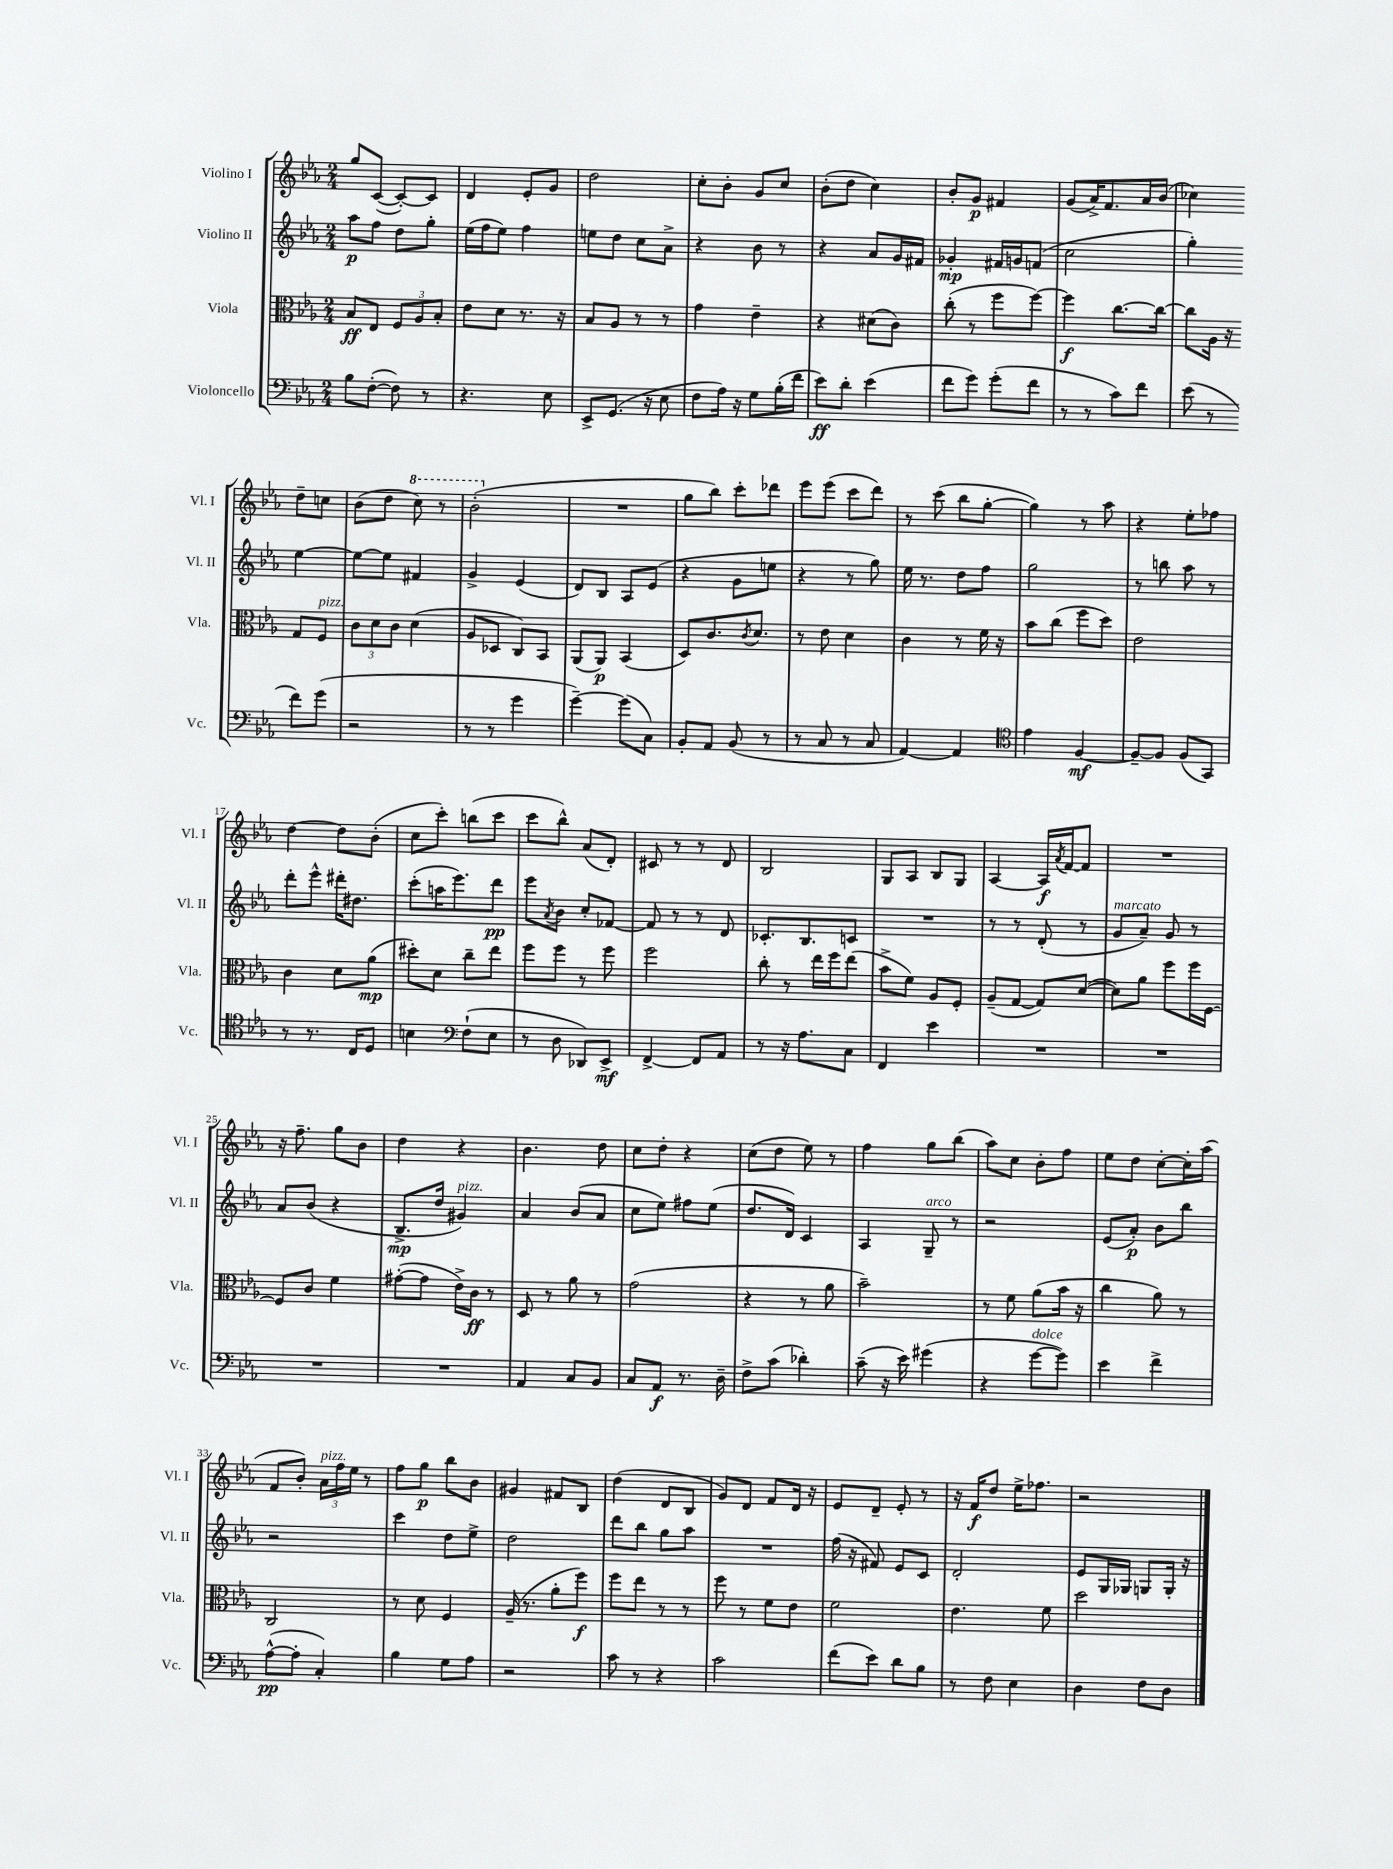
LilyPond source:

<<
\new StaffGroup <<
\new Staff = "s0" \with { instrumentName = "Violino I" shortInstrumentName = "Vl. I" } {
    \clef treble \key ees \major \numericTimeSignature \time 2/4
    g''8 c'8~( c'8~-.) c'8 |
    d'4 ees'8-. g'8 |
    d''2 |
    c''8-. bes'8-. g'8 c''8 |
    bes'8-.( d''8 c''4) |
    bes'8-. g'8\p fis'4 |
    g'8( aes'16->) f'8. aes'16 bes'16( |
    ces''4) d''8-- c''8 |
    bes'8( d''8 \ottava #1 c'''8) r8 |
    bes''2-.( \ottava #0 |
    R2 |
    g''8 bes''8) c'''8-. des'''8 |
    ees'''8 ees'''8( c'''8 d'''8) |
    r8 c'''8( bes''8 g''8~-. |
    g''4) r8 aes''8 |
    r4 ees''8-. fes''8 |
    d''4~ d''8 bes'8-.( |
    c''8 c'''8-.) b''8( c'''8 |
    c'''8 bes''8-^) aes'8( d'8-.) |
    cis'8 r8 r8 d'8 |
    bes2 |
    g8 aes8 bes8 g8 |
    aes4~ aes16\f \acciaccatura { aes'8 } f'16~ f'8 |
    R2 |
    r16 f''8.-- g''8 bes'8 |
    d''4 r4 |
    bes'4. d''8 |
    c''8 d''8-. r4 |
    c''8( d''8 ees''8) r8 |
    f''4 g''8 bes''8( |
    aes''8) c''8 bes'8-. f''8 |
    ees''8 d''8 c''8~-. c''16-. aes''16( |
    f'8 bes'8-.) \tuplet 3/2 { aes'16^\markup { \italic "pizz." } f''16 ees''16 } r8 |
    f''8 g''8\p bes''8 bes'8 |
    gis'4 fis'8 bes8 |
    d''4( d'8 bes8 |
    g'8) d'8 f'8 d'16 r16 |
    ees'8 d'8-- ees'8-. r8 |
    r16 f'16\f d''8 ees''16-> fes''8. |
    r2 \bar "|." |
}
\new Staff = "s1" \with { instrumentName = "Violino II" shortInstrumentName = "Vl. II" } {
    \clef treble \key ees \major \numericTimeSignature \time 2/4
    aes''8\p f''8 d''8 g''8-. |
    ees''16( f''16 ees''8) f''4 |
    e''8 d''8 c''8 aes'8-> |
    r4 bes'8 r8 |
    r4 aes'8 g'16 fis'16 |
    ges'4-.\mp fis'16 g'16 f'8( |
    c''2 |
    g''4-.) ees''4~ |
    ees''8~ ees''8 fis'4 |
    g'4-> ees'4( |
    d'8) bes8 aes8 ees'8( |
    r4 g'8 e''8 |
    r4 r8 g''8) |
    ees''16 r8. d''8 f''8 |
    g''2 |
    r8 b''8 aes''8 r8 |
    d'''8-. ees'''8-^ dis'''16-. dis''8. |
    c'''8-.( a''16 ees'''8.) d'''8\pp |
    ees'''8 \acciaccatura { aes'8 } bes'8 c''8-. fes'8~ |
    fes'8 r8 r8 d'8 |
    ces'8.-. bes8. c'8 |
    R2 |
    r8 r8 d'8-.( r8 |
    g'8^\markup { \italic "marcato" } aes'8--) g'8 r8 |
    aes'8 bes'8( r4 |
    bes8.->\mp d''16 gis'4^\markup { \italic "pizz." }) |
    aes'4 bes'8( aes'8 |
    c''8 ees''8) fis''8 ees''8( |
    d''8. d'16) c'4 |
    aes4 g8--^\markup { \italic "arco" } r8 |
    r2 |
    ees'8( aes'8-.\p) bes'8 bes''8 |
    r2 |
    c'''4 d''8 ees''8-> |
    d''2 |
    d'''8 bes''8 g''8 aes''8 |
    R2 |
    f''16( r16 fis'8) ees'8 c'8 |
    d'2-. |
    ees'8 g16 ges16 g8 g16-. r16 \bar "|." |
}
\new Staff = "s2" \with { instrumentName = "Viola" shortInstrumentName = "Vla." } {
    \clef alto \key ees \major \numericTimeSignature \time 2/4
    bes8\ff ees8 \tuplet 3/2 { f8 aes8 bes8-. } |
    ees'8 d'8 r8. r16 |
    bes8 aes8 r8 r8 |
    g'4 ees'4-- |
    r4 dis'8( c'8) |
    c''8-.( r8 f''8 f''8~) |
    f''4\f c''8.~ c''16~ |
    c''8 aes16 r16 g8 f8^\markup { \italic "pizz." } |
    \tuplet 3/2 { c'8 d'8 c'8 } d'4( |
    aes8 des8 c8) bes,8 |
    aes,8( aes,8\p) bes,4( |
    d8) c'8. \acciaccatura { c'8 } d'8. |
    r8 ees'8 d'4 |
    c'4 r8 f'16 r16 |
    bes'8 c''8( f''8 d''8) |
    ees'2 |
    c'4 d'8 aes'8\mp( |
    dis''8-.) d'8 c''8-- ees''8 |
    f''8 f''8 r8 f''8 |
    f''2 |
    c''8-. r8 ees''16 f''16 ees''8( |
    bes'8-> f'8) aes8 f8-. |
    aes8--( g8~ g8) d'8~( |
    d'8) aes'8 f''8 f''16 f16~ |
    f8 c'8 f'4 |
    gis'8~-.( gis'8 ees'16->) c'16\ff r8 |
    d8 r8 aes'8 r8 |
    g'2( |
    r4 r8 aes'8 |
    bes'2--) |
    r8 f'8 aes'8( bes'16 r16 |
    c''4 aes'8) r8 |
    c2 |
    r8 d'8 f4 |
    aes16--( r8. aes'8-. f''8\f) |
    f''8 ees''8 r8 r8 |
    f''8 r8 f'8 ees'8 |
    f'2 |
    ees'4. f'8 |
    d''2 \bar "|." |
}
\new Staff = "s3" \with { instrumentName = "Violoncello" shortInstrumentName = "Vc." } {
    \clef bass \key ees \major \numericTimeSignature \time 2/4
    bes8 f8~-.( f8) r8 |
    r4. ees8 |
    ees,8-> g,8.( r16 ees8 |
    f8 aes16) r16 g8 bes16-.( f'16 |
    ees'8\ff) d'8-. ees'4( |
    f'8 g'8) g'8-.( f'8 |
    r8 r8 c'8) f'8 |
    ees'8( r8 f'8) g'8( |
    r2 |
    r8 r8 g'4 |
    g'4~--) g'8( c8) |
    bes,8-. aes,8 bes,8( r8 |
    r8 c8 r8 c8 |
    aes,4~) aes,4 |
    \clef tenor ees'4 f4~\mf |
    f8~-- f8 f8( g,8) |
    r8 r8. c16 d8 |
    b4 \clef bass f8-!( ees8 |
    r8 d8 des,8) ees,8->\mf |
    f,4~-> f,8 aes,8 |
    r8 r16 aes8. c8 |
    f,4 ees'4 |
    R2 |
    R2 |
    R2 |
    R2 |
    aes,4 c8 bes,8 |
    c8 aes,8\f r8. d16-- |
    f8-> c'8( des'4-.) |
    c'8--( r16 ees'16) gis'4( |
    r4 g'8~^\markup { \italic "dolce" } g'8) |
    ees'4 f'4-> |
    aes8~-^\pp( aes8-. c4-.) |
    bes4 g8 aes8 |
    r2 |
    c'8 r8 r4 |
    c'2 |
    f'8( ees'8) d'8 bes8 |
    r8 f8 ees4 |
    d4 f8 d8 \bar "|." |
}
>>
>>
